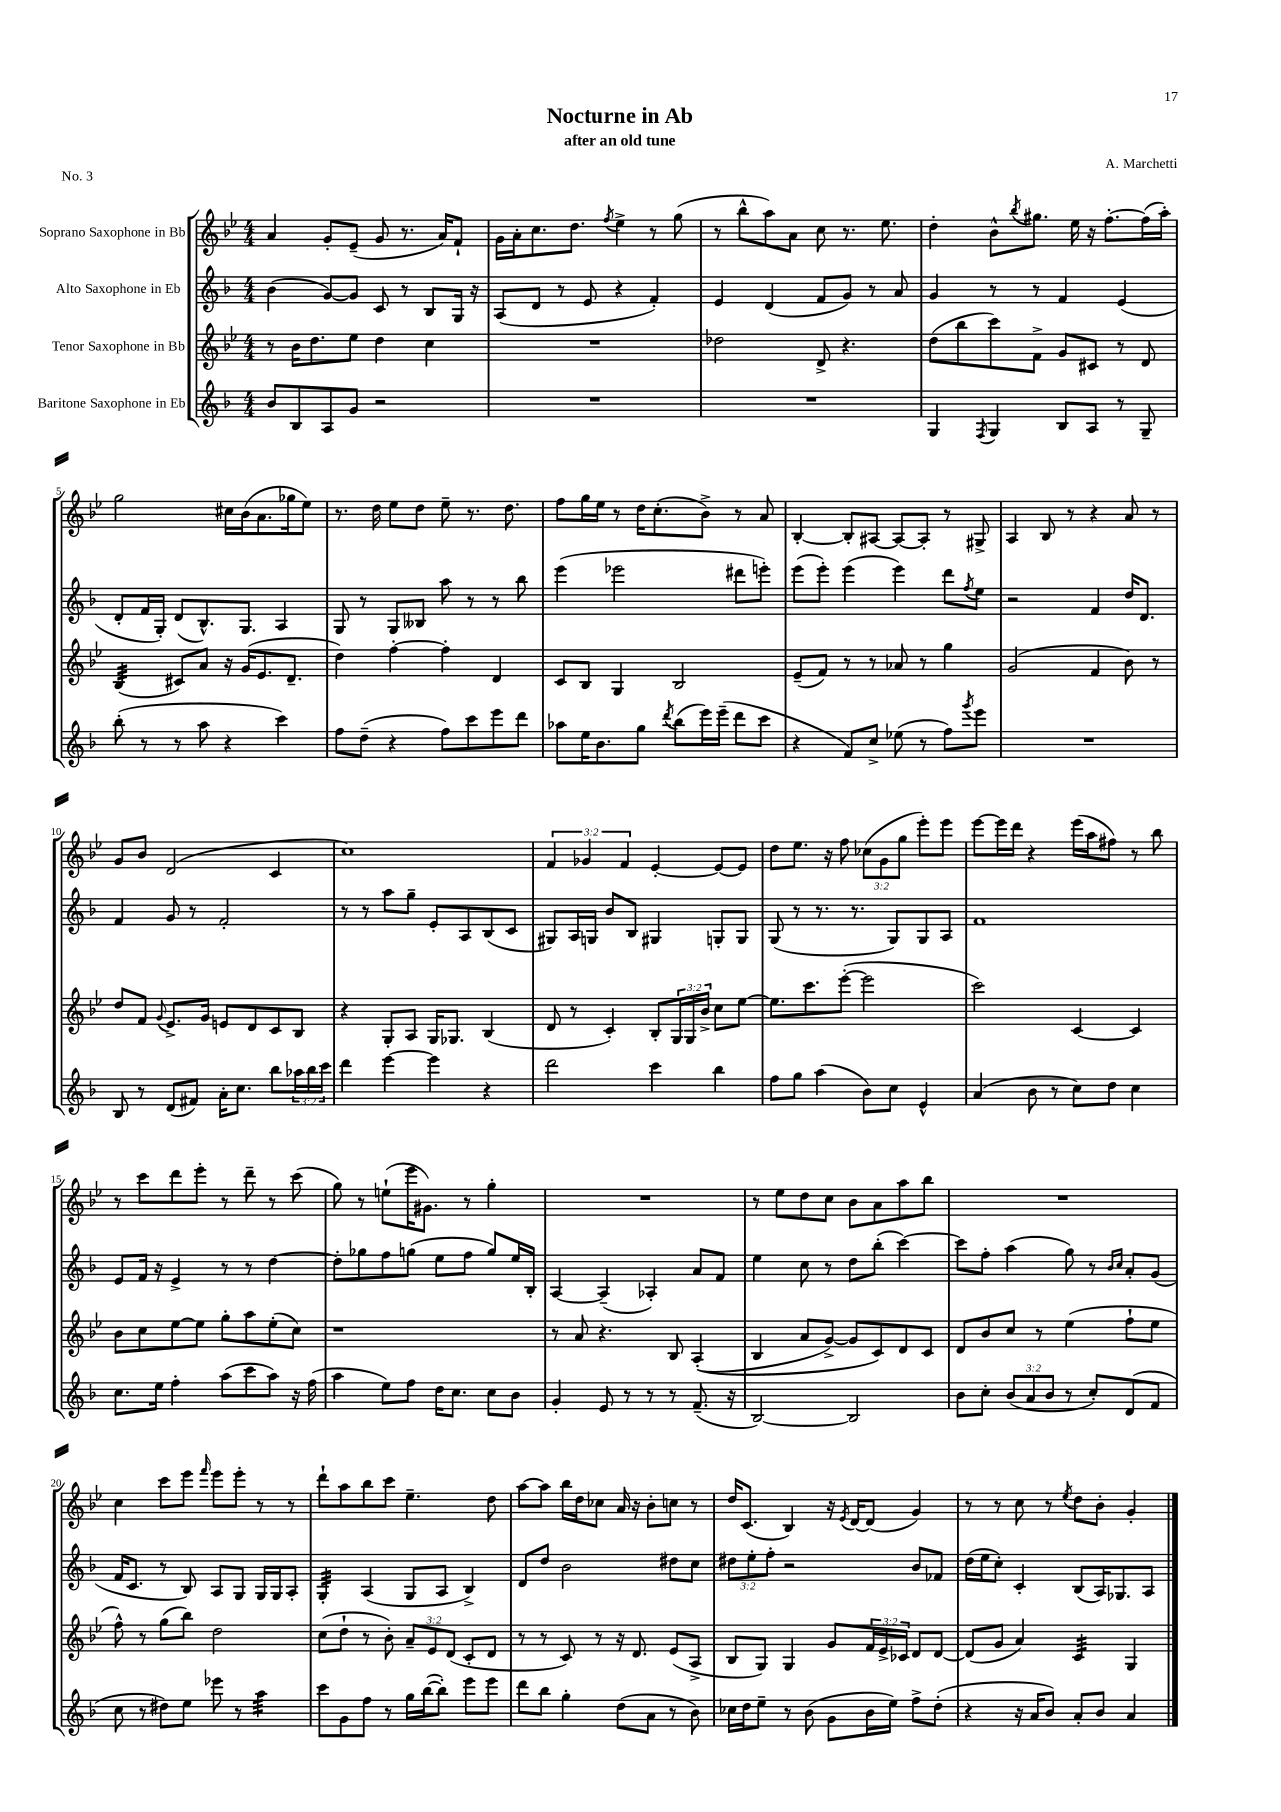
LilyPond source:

\header { title = "Nocturne in Ab" composer = "A. Marchetti" subtitle = "after an old tune" piece = "No. 3" }
<<
\new StaffGroup <<
\new Staff = "s0" \with { instrumentName = "Soprano Saxophone in Bb" } {
    \clef treble \key bes \major \numericTimeSignature \time 4/4 \override Staff.TupletNumber.text = #tuplet-number::calc-fraction-text
    a'4 g'8-. ees'8--( g'8 r8. a'16) f'8-! |
    g'16 a'16-. c''8. d''8. \acciaccatura { f''8 } ees''4-> r8 g''8( |
    r8 bes''8-^ a''8) a'8 c''8 r8. ees''8. |
    d''4-. bes'8-^ \acciaccatura { bes''8 } gis''8. ees''16 r16 f''8.~-. f''16( a''16-.) |
    g''2 cis''16 bes'16( a'8. ges''16 ees''8) |
    r8. d''16 ees''8 d''8 ees''8-- r8. d''8. |
    f''8 g''16 ees''16 r8 d''16 c''8.-.( bes'8->) r8 a'8 |
    bes4~-. bes8-. ais8~ ais8~ ais8-. r8 gis8-> |
    a4 bes8 r8 r4 a'8 r8 |
    g'8 bes'8 d'2( c'4 |
    c''1) |
    \tuplet 3/2 { f'4 ges'4 f'4 } ees'4~-. ees'8~ ees'8 |
    d''8 ees''8. r16 f''8 \tuplet 3/2 { ces''8( g'8 g''8 } ees'''8-.) ees'''8 |
    ees'''8~ ees'''16 d'''16 r4 ees'''16( a''16 fis''8) r8 bes''8 |
    r8 c'''8 d'''8 ees'''8-. r8 d'''8-- r8 c'''8( |
    g''8) r8 e''8-!( ees'''16 gis'8.) r8 g''4-. |
    R1 |
    r8 ees''8 d''8 c''8 bes'8 a'8 a''8 bes''8 |
    R1 |
    c''4 c'''8 ees'''8 \grace { f'''16 } ees'''8 ees'''8-. r8 r8 |
    d'''8-! a''8 bes''8 c'''8 ees''4.-- d''8 |
    a''8~ a''8 bes''16 d''16 ces''8 a'16 r16 bes'8-. c''8 r8 |
    d''16 c'8.( bes4) r16 \acciaccatura { ees'8 } d'16~ d'8( g'4) |
    r8 r8 c''8 r8 \acciaccatura { ees''8 } d''8 bes'8-. g'4-. \bar "|." |
}
\new Staff = "s1" \with { instrumentName = "Alto Saxophone in Eb" } {
    \clef treble \key f \major \numericTimeSignature \time 4/4 \override Staff.TupletNumber.text = #tuplet-number::calc-fraction-text
    bes'4( g'8~) g'8 c'8 r8 bes8 g16 r16 |
    a8( d'8 r8 e'8 r4 f'4-.) |
    e'4 d'4( f'8 g'8) r8 a'8 |
    g'4 r8 r8 f'4 e'4( |
    d'8-. f'16 g16-.) d'8( bes8.-^) g8. a4 |
    g8 r8 g8 beses8 a''8 r8 r8 bes''8 |
    e'''4( ees'''2 dis'''8 e'''8-.) |
    e'''8( e'''8-.) e'''4( e'''4) d'''8 \acciaccatura { f''8 } e''8 |
    r2 f'4 d''16 d'8. |
    f'4 g'8 r8 f'2-. |
    r8 r8 a''8 g''8-- e'8-. a8 bes8( c'8 |
    gis8) a16 g16 bes'8 bes8 gis4 g8-. g8 |
    g8( r8 r8. r8. g8) g8 a8 |
    f'1 |
    e'8 f'16 r16 e'4-> r8 r8 d''4~ |
    d''8-. ges''8 f''8 g''8( e''8 f''8 g''8) e''16 bes16-. |
    a4~ a4--( aes4-.) a'8 f'8 |
    e''4 c''8 r8 d''8 bes''8-.( c'''4~) |
    c'''8 f''8-. a''4( g''8) r8 \grace { bes'16 c''16 } a'8-. g'8( |
    f'16 c'8. r8 bes8) a8 g8 g16 g16 a8-. |
    g4:32-. a4( g8 a8 bes4->) |
    d'8 d''8 bes'2 dis''8 c''8 |
    \tuplet 3/2 { dis''8 e''8-. f''8-. } r2 bes'8 fes'8 |
    d''16( e''16 c''8-.) c'4-. bes8( a16) ges8. a8 \bar "|." |
}
\new Staff = "s2" \with { instrumentName = "Tenor Saxophone in Bb" } {
    \clef treble \key bes \major \numericTimeSignature \time 4/4 \override Staff.TupletNumber.text = #tuplet-number::calc-fraction-text
    r8 bes'16 d''8. ees''8 d''4 c''4 |
    R1 |
    des''2 d'8-> r4. |
    d''8( bes''8 c'''8) f'8-> g'8 cis'8 r8 d'8 |
    bes4:32( cis'8) a'8 r16 g'16( ees'8. d'8.-- |
    d''4) f''4~-. f''4-. d'4 |
    c'8 bes8 g4 bes2 |
    ees'8--( f'8) r8 r8 aes'8 r8 g''4 |
    g'2( f'4 bes'8) r8 |
    d''8 f'8 \appoggiatura { g'8 } ees'8.-> g'16 e'8 d'8 c'8 bes8 |
    r4 g8-. a8 g16 ges8. bes4( |
    d'8 r8 c'4-.) bes8-. \tuplet 3/2 { g16 g16 bes'16-> } c''8 ees''8~ |
    ees''8. c'''8. ees'''8~-.( ees'''2 |
    c'''2) c'4~ c'4 |
    bes'8 c''8 ees''8~ ees''8 g''8-. a''8 ees''8-.( c''8) |
    r1 |
    r8 a'8 r4. bes8 a4-.(\( |
    bes4 a'8 g'8~->) g'8 c'8\) d'8 c'8 |
    d'8 bes'8 c''8 r8 ees''4( f''8-! ees''8 |
    f''8-^) r8 g''8( bes''8) d''2 |
    c''8( d''8-! r8 bes'8-.) \tuplet 3/2 { a'8-- ees'8 d'8( } c'8-. d'8 |
    r8 r8 c'8) r8 r16 d'8. ees'8( a8-> |
    bes8 g8) g4 g'8 \tuplet 3/2 { f'16 ees'16-> ces'16 } d'8 d'8~ |
    d'8( g'8 a'4) c'4:32 g4 \bar "|." |
}
\new Staff = "s3" \with { instrumentName = "Baritone Saxophone in Eb" } {
    \clef treble \key f \major \numericTimeSignature \time 4/4 \override Staff.TupletNumber.text = #tuplet-number::calc-fraction-text
    bes'8 bes8 a8 g'8 r2 |
    R1 |
    R1 |
    g4 \acciaccatura { f8 } g4 bes8 a8 r8 g8-- |
    bes''8-.( r8 r8 a''8 r4 c'''4) |
    f''8 d''8--( r4 f''8) c'''8 e'''8 d'''8 |
    aes''8 e''16 bes'8. g''8 \acciaccatura { d'''8 } bes''8( e'''16) e'''16--( d'''8 c'''8 |
    r4 f'8) c''8-> ees''8( r8 f''8) \acciaccatura { g'''8 } e'''8 |
    R1 |
    bes8 r8 d'8( fis'8) a'16-. c''8. bes''8 \tuplet 3/2 { aes''16 bes''16 c'''16 } |
    d'''4 e'''4~ e'''4 r4 |
    d'''2 c'''4 bes''4 |
    f''8 g''8 a''4( bes'8) c''8 e'4-^ |
    a'4( bes'8 r8 c''8) d''8 c''4 |
    c''8. e''16 f''4-. a''8( c'''8 a''8) r16 f''16( |
    a''4 e''8) f''8 d''16 c''8. c''8 bes'8 |
    g'4-. e'8 r8 r8 r8 f'8.--( r16 |
    bes2~) bes2 |
    bes'8 c''8-. \tuplet 3/2 { bes'8( a'8 bes'8 } r8 c''8-.) d'8( f'8 |
    c''8 r8 dis''8) e''8 ees'''8 r8 a''4:32 |
    c'''8 g'8 f''8 r8 g''16 bes''16~( bes''8-.) e'''8 e'''8 |
    d'''8 bes''8 g''4-. d''8( a'8 r8 bes'8) |
    ces''16 d''16 e''8-- r8 bes'8( g'8 bes'16 e''16) f''8-> d''8-.( |
    r4 r16 a'16 bes'8) a'8-. bes'8 a'4 \bar "|." |
}
>>
>>
